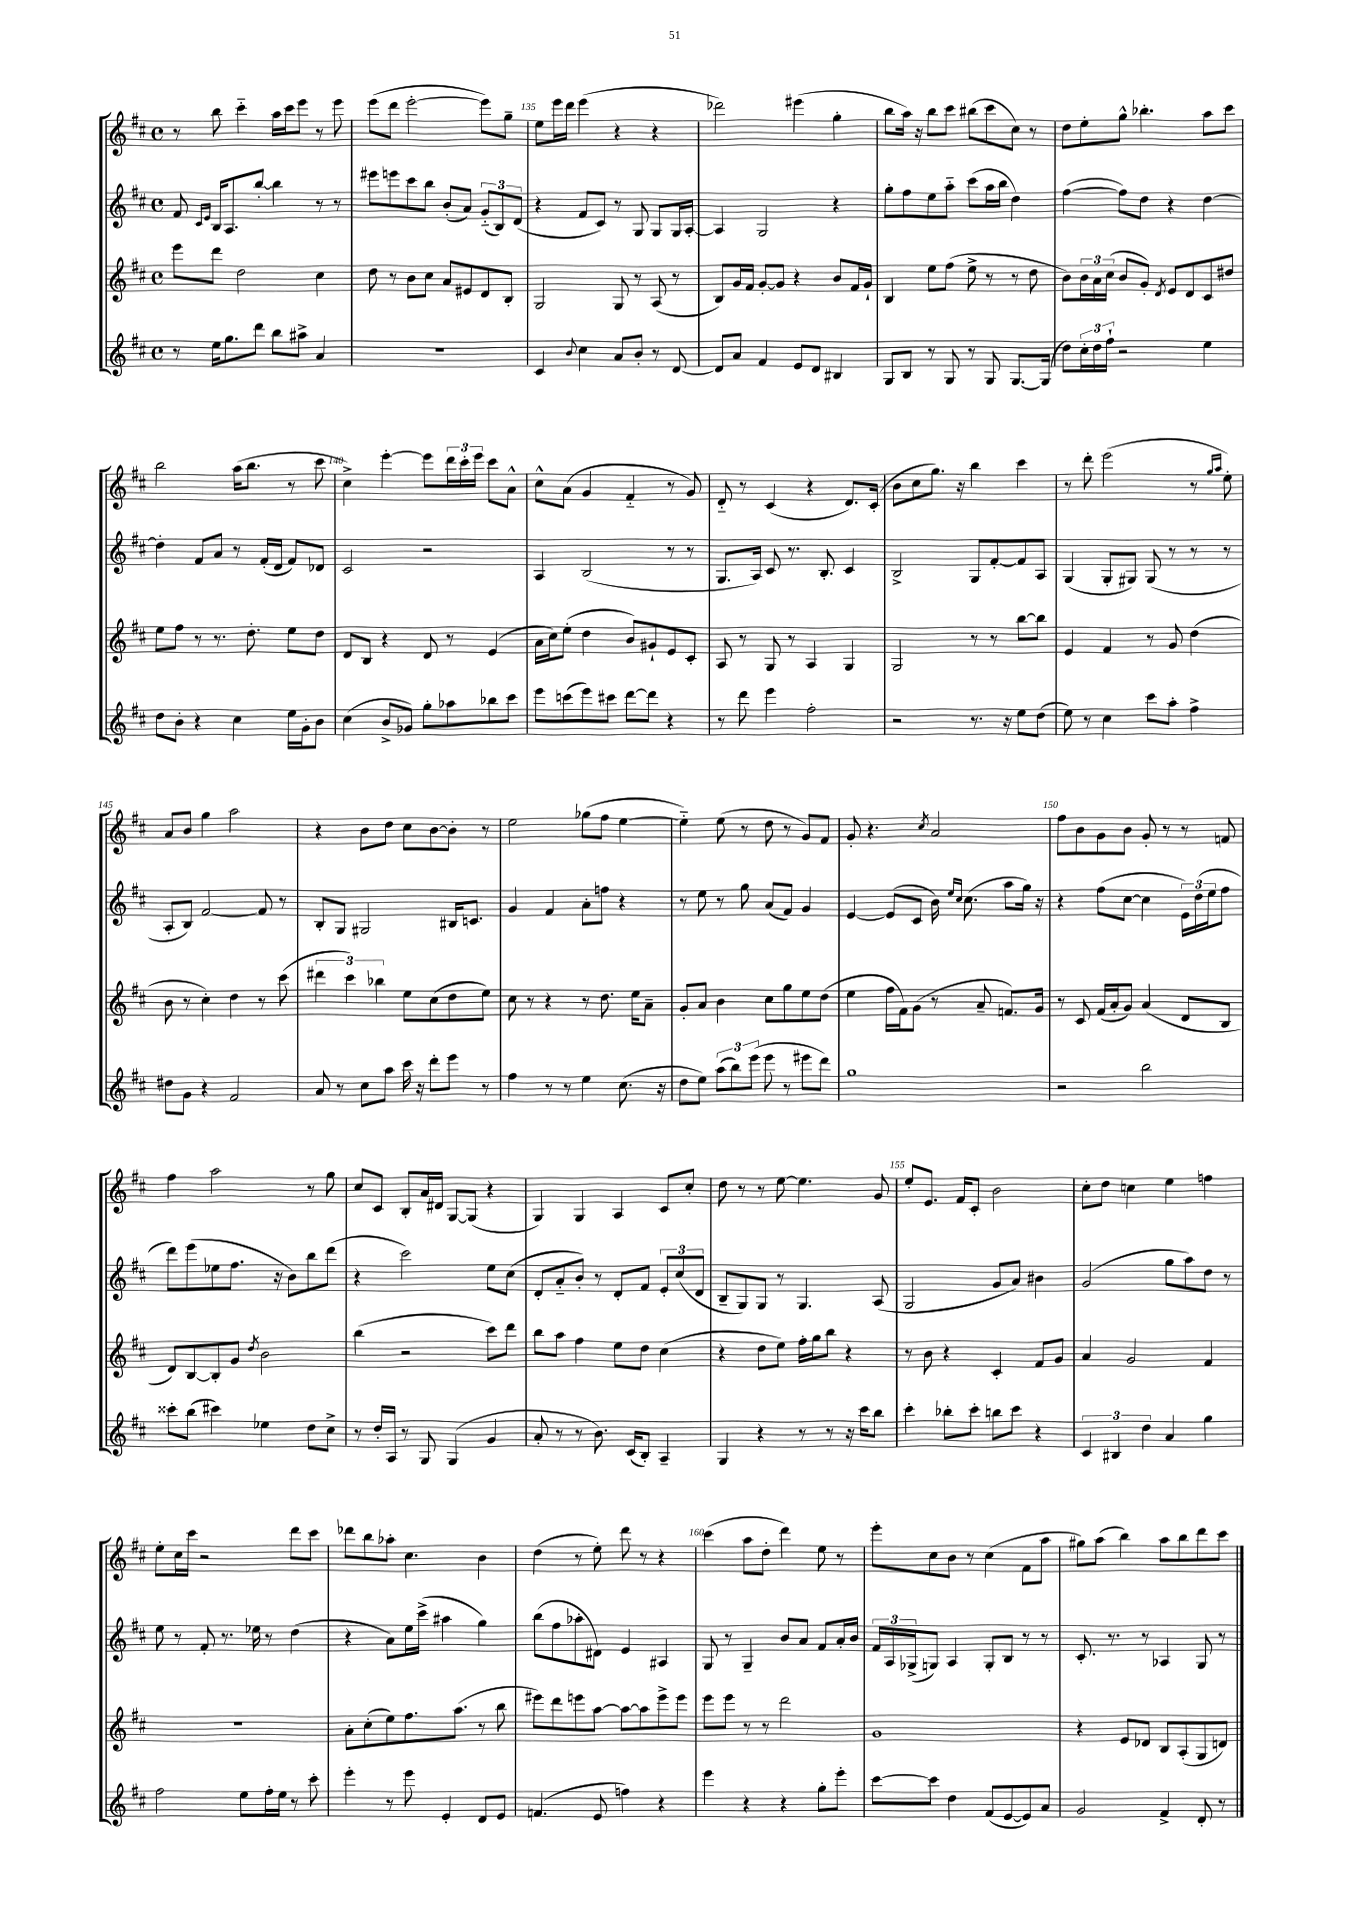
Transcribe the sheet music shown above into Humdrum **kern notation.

**kern	**kern	**kern	**kern
*staff4	*staff3	*staff2	*staff1
*clefG2	*clefG2	*clefG2	*clefG2
*k[f#c#]	*k[f#c#]	*k[f#c#]	*k[f#c#]
*M4/4	*M4/4	*M4/4	*M4/4
*met(c)	*met(c)	*met(c)	*met(c)
8r	8eee	8f#	8r
.	.	16qqc#	.
.	.	16qqe	.
16ee	8ddd	16B	8bb
8.gg	.	8.A	.
.	2dd	.	4ccc#'~
8ddd	.	[8bb'	.
8bb	.	4bb]	16aa
.	.	.	16ccc#
8aa#^	.	.	8eee
4a	4cc#	8r	8r
.	.	8r	8eee
=	=	=	=
1r	8dd	8eee#	(8eee
.	8r	8eee	8ddd
.	8b	8ccc#	[2eee'
.	8cc#	8bb	.
.	8a	(8b'	.
.	8e#	8a)	.
.	8d	(12g'~	8eee])
.	.	12B)	.
.	8B'	.	8gg~
.	.	(12d	.
=	=	=	=
4c#	2G	4r	8ee
.	.	.	16eee
.	.	.	16ddd
8qqb	.	.	.
4cc#	.	8f#	(4eee
.	.	8c#)	.
8a	8G	8r	4r
8b'	8r	8G	.
8r	(8A	8G	4r
[8d	8r	16G	.
.	.	[16A'	.
=	=	=	=
8d]	8B)	4A]	2ddd-)
8a	16g	.	.
.	16f#	.	.
4f#	[8g'	2G	.
.	8g]	.	.
8e	4r	.	(4eee#
8d	.	.	.
4B#	8b	4r	4gg'
.	16f#	.	.
.	16g`	.	.
=	=	=	=
8G	4B	8gg'	8bb
8B	.	8ff#	16aa)
.	.	.	16r
8r	8ee	8ee	8bb
8G	(8ff#	8aa'~	8ccc#
8r	8ee^	(8ccc#	(8bb#
8G	8r	16aa	8ccc#
.	.	16bb	.
[8.G	8r	4dd)	8cc#)
.	8dd	.	8r
(16G]	.	.	.
=	=	=	=
8dd)	8b)	([4ff#	8dd
24cc#'	24b	.	8ee'
24dd	24a	.	.
24ff#`	(24cc#	.	.
2r	8b	8ff#])	8gg^^
.	8g')	8dd	4.bb-'
.	8qd	.	.
.	8e	4r	.
.	8d	.	.
4ee	8c#	[4dd	8aa
.	8dd#	.	8ccc#
=	=	=	=
8dd	8ee	4dd']	2bb
8b'	8ff#	.	.
4r	8r	8f#	.
.	8.r	8a	.
4cc#	.	8r	(16aa
.	8.dd'	.	8.bb
.	.	(16f#'	.
.	.	16d	.
16ee	8ee	8f#)	8r
16g'	.	.	.
8b	8dd	8d-	8ccc#
=	=	=	=
(4cc#	8d	2c#	4cc#^)
.	8B	.	.
8b^	4r	.	[4eee'
8g-)	.	.	.
8gg'	8d	2r	8eee]
8aa-	8r	.	24ddd
.	.	.	24ccc#'
.	.	.	24eee
8bb-	(4e	.	8ccc#
8ccc#	.	.	8a^^
=	=	=	=
8eee	16a	4A	8cc#^^
.	16cc#)	.	.
(8ccc	(8ee'	.	(8a
8eee)	4dd	(2B	4g
8ccc#	.	.	.
[8ddd	8b)	.	4f#'~
8ddd]	8g#`	.	.
4r	8e	8r	8r
.	8c#'	8r	8g)
=	=	=	=
8r	8A	8.G	8d'~
8ddd	8r	.	8r
.	.	16A)	.
4eee	8G	8c#	(4c#
.	8r	8.r	.
2ff#'	4A	.	4r
.	.	8.B'	.
.	4G	4c#	8.d)
.	.	.	(16c#'
=	=	=	=
2r	2G	2B^	8b
.	.	.	8cc#
.	.	.	8.gg)
.	.	.	16r
8.r	8r	8G	4bb
.	8r	[8f#'	.
16r	.	.	.
8ee	[8bb	8f#]	4ccc#
(8dd	8bb]	8A	.
=	=	=	=
8ee)	4e	(4G	8r
8r	.	.	8ddd'
4cc#	4f#	8G'	(2eee
.	.	8G#)	.
8ccc#	8r	(8G#	.
8aa'	8g	8r	.
4ff#^	(4dd	8r	8r
.	.	.	16qqgg
.	.	.	16qqaa
.	.	8r	8ee')
=	=	=	=
8dd#	8b	8A'	8a
8g	8r	8B)	8b
4r	4cc#')	[2f#	4gg
2f#	4dd	.	2aa
.	8r	8f#]	.
.	(8ccc#	8r	.
=	=	=	=
8a	6ddd#	8B'	4r
8r	.	8G	.
.	6ccc#)	.	.
8cc#	.	2G#	8b
.	6bb-	.	.
8aa	.	.	8dd
16ccc#	8ee	.	8cc#
16r	.	.	.
8ddd'	(8cc#	.	[8b
8eee	8dd	16B#	8b']
.	.	8.c	.
8r	8ee)	.	8r
=	=	=	=
4ff#	8cc#	4g	2ee
.	8r	.	.
8r	4r	4f#	.
8r	.	.	.
4ee	8r	8a'	(8gg-
.	8.dd	8ff	8ff#
(8.cc#	.	4r	[4ee
.	16ee	.	.
.	8a~	.	.
16r	.	.	.
=	=	=	=
8dd	8g'	8r	4ee'~])
8ee)	8a	8ee	.
(12aa	4b	8r	(8ee
12bb)	.	.	.
.	.	8gg	8r
(12eee	.	.	.
8eee	8cc#	(8a	8dd
8r	8gg	8f#)	8r
8eee#	8ee	4g	8g)
8ddd)	(8dd	.	8f#
=	=	=	=
1gg	4ee	[4e	8g'
.	.	.	4.r
.	16ff#	(8e]	.
.	16f#)	.	.
.	(8g	8c#	.
.	.	.	8qcc#
.	8r	16b)	2a
.	.	16qqee	.
.	.	16qqcc#	.
.	.	(8.cc#	.
.	8a~	.	.
.	8.f)	8aa	.
.	.	16gg)	.
.	16g	16r	.
=	=	=	=
2r	8r	4r	8ff#
.	8c#	.	8b
.	(16f#	(8ff#	8g
.	16a'	.	.
.	8g)	[8cc#	8b
2bb	(4a	4cc#]	8g'
.	.	.	8r
.	8d	24e)	8r
.	.	(24dd	.
.	.	24ee	.
.	8B	8ff#	8f
=	=	=	=
8ccc##'	8d)	8ddd)	4ff#
(8bb	[8B	(8eee	.
4ccc#)	8B']	8ee-	2aa
.	8g	8.ff#	.
.	8qdd	.	.
4ee-	2b	.	.
.	.	16r	.
.	.	8b)	.
8dd	.	8bb	8r
8cc#^	.	(8ddd	8gg
=	=	=	=
8r	(4bb	4r	8cc#
16dd'	.	.	8c#
16A	.	.	.
8r	2r	2ccc#)	8B'
8G	.	.	16a
.	.	.	16d#
(4G	.	.	[8G
.	.	.	(8G]
4g	8ccc#)	8ee	4r
.	8ddd	(8cc#	.
=	=	=	=
8a'	8bb	8d'	4G)
8r	8aa	8a'~	.
8r	4ff#	8b')	4G
8.b)	.	8r	.
.	8ee	8d'	4A
(16c#	.	.	.
8B')	8dd	8f#	.
4A~	(4cc#	12e'	8c#
.	.	(12cc#	.
.	.	.	8cc#'
.	.	12d	.
=	=	=	=
4G	4r	8B~	8dd
.	.	8G)	8r
4r	8dd	8G	8r
.	8ee)	8r	[8ee
8r	16ff#'	4.G	4.ee]
.	16gg	.	.
8r	8bb	.	.
16r	4r	.	.
16ccc#	.	.	.
8bb	.	(8A	8g
=	=	=	=
4ccc#'	8r	2G	8ee'
.	8b	.	8.e
8bb-'	4r	.	.
.	.	.	16f#
8ccc#'	.	.	8c#'
8bb	4c#'	8g	2b
8ccc#	.	8a)	.
4r	8f#	4b#	.
.	8g	.	.
=	=	=	=
6c#	4a	(2g	8cc#'
.	.	.	8dd
6B#	.	.	.
.	2g	.	4cc
6dd	.	.	.
4a	.	8gg	4ee
.	.	8aa)	.
4gg	4f#	8dd	4ff
.	.	8r	.
=	=	=	=
2ff#	1r	8ee	8ee'
.	.	8r	16cc#
.	.	.	16ccc#
.	.	8f#'	2r
.	.	8.r	.
8ee	.	.	.
.	.	16ee-	.
16ff#'	.	8r	.
16ee	.	.	.
8r	.	(4dd	8ddd
8ccc#'	.	.	8ccc#
=	=	=	=
4eee'	8a'	4r	8ddd-
.	(8cc#'	.	8bb
8r	8ee)	8a)	8aa-'
8eee	8.ff#	16ee	4.cc#
.	.	(16ccc#^	.
4e'	.	4aa#	.
.	(8.aa	.	.
8d	8r	4gg)	4b
8e	8bb	.	.
=	=	=	=
(4.f	8eee#)	(8bb	(4dd
.	8ddd	8ff#	.
.	8eee	8aa-'	8r
8e	[8aa	8d#)	8ee')
4ff)	8aa_	4e	8ddd
.	8aa]	.	8r
4r	8eee^	4A#	4r
.	8eee	.	.
=	=	=	=
4eee	8eee	8G	(4ccc#
.	8eee	8r	.
4r	8r	4G~	8aa
.	8r	.	8dd'
4r	2ddd	8b	4ddd)
.	.	8a	.
8gg'	.	8f#	8ee
8eee'	.	16a'	8r
.	.	16b	.
=	=	=	=
[8ccc#	1g	24f#	8eee'
.	.	24A	.
.	.	(24G-^	.
8ccc#]	.	8G)	8cc#
4dd	.	4A	8b
.	.	.	8r
(8f#	.	8G'	(4cc#
[8e	.	8B	.
8e])	.	8r	8f#
8a	.	8r	8aa
=	=	=	=
2g	4r	8.c#'	8gg#)
.	.	.	(8aa
.	.	8.r	.
.	8e	.	4bb)
.	8d-	8r	.
4f#^	8B	4A-	8aa
.	(8A'	.	8bb
8d'	8G	8G	8ddd
8r	8d)	8r	8ccc#
==	==	==	==
*-	*-	*-	*-
